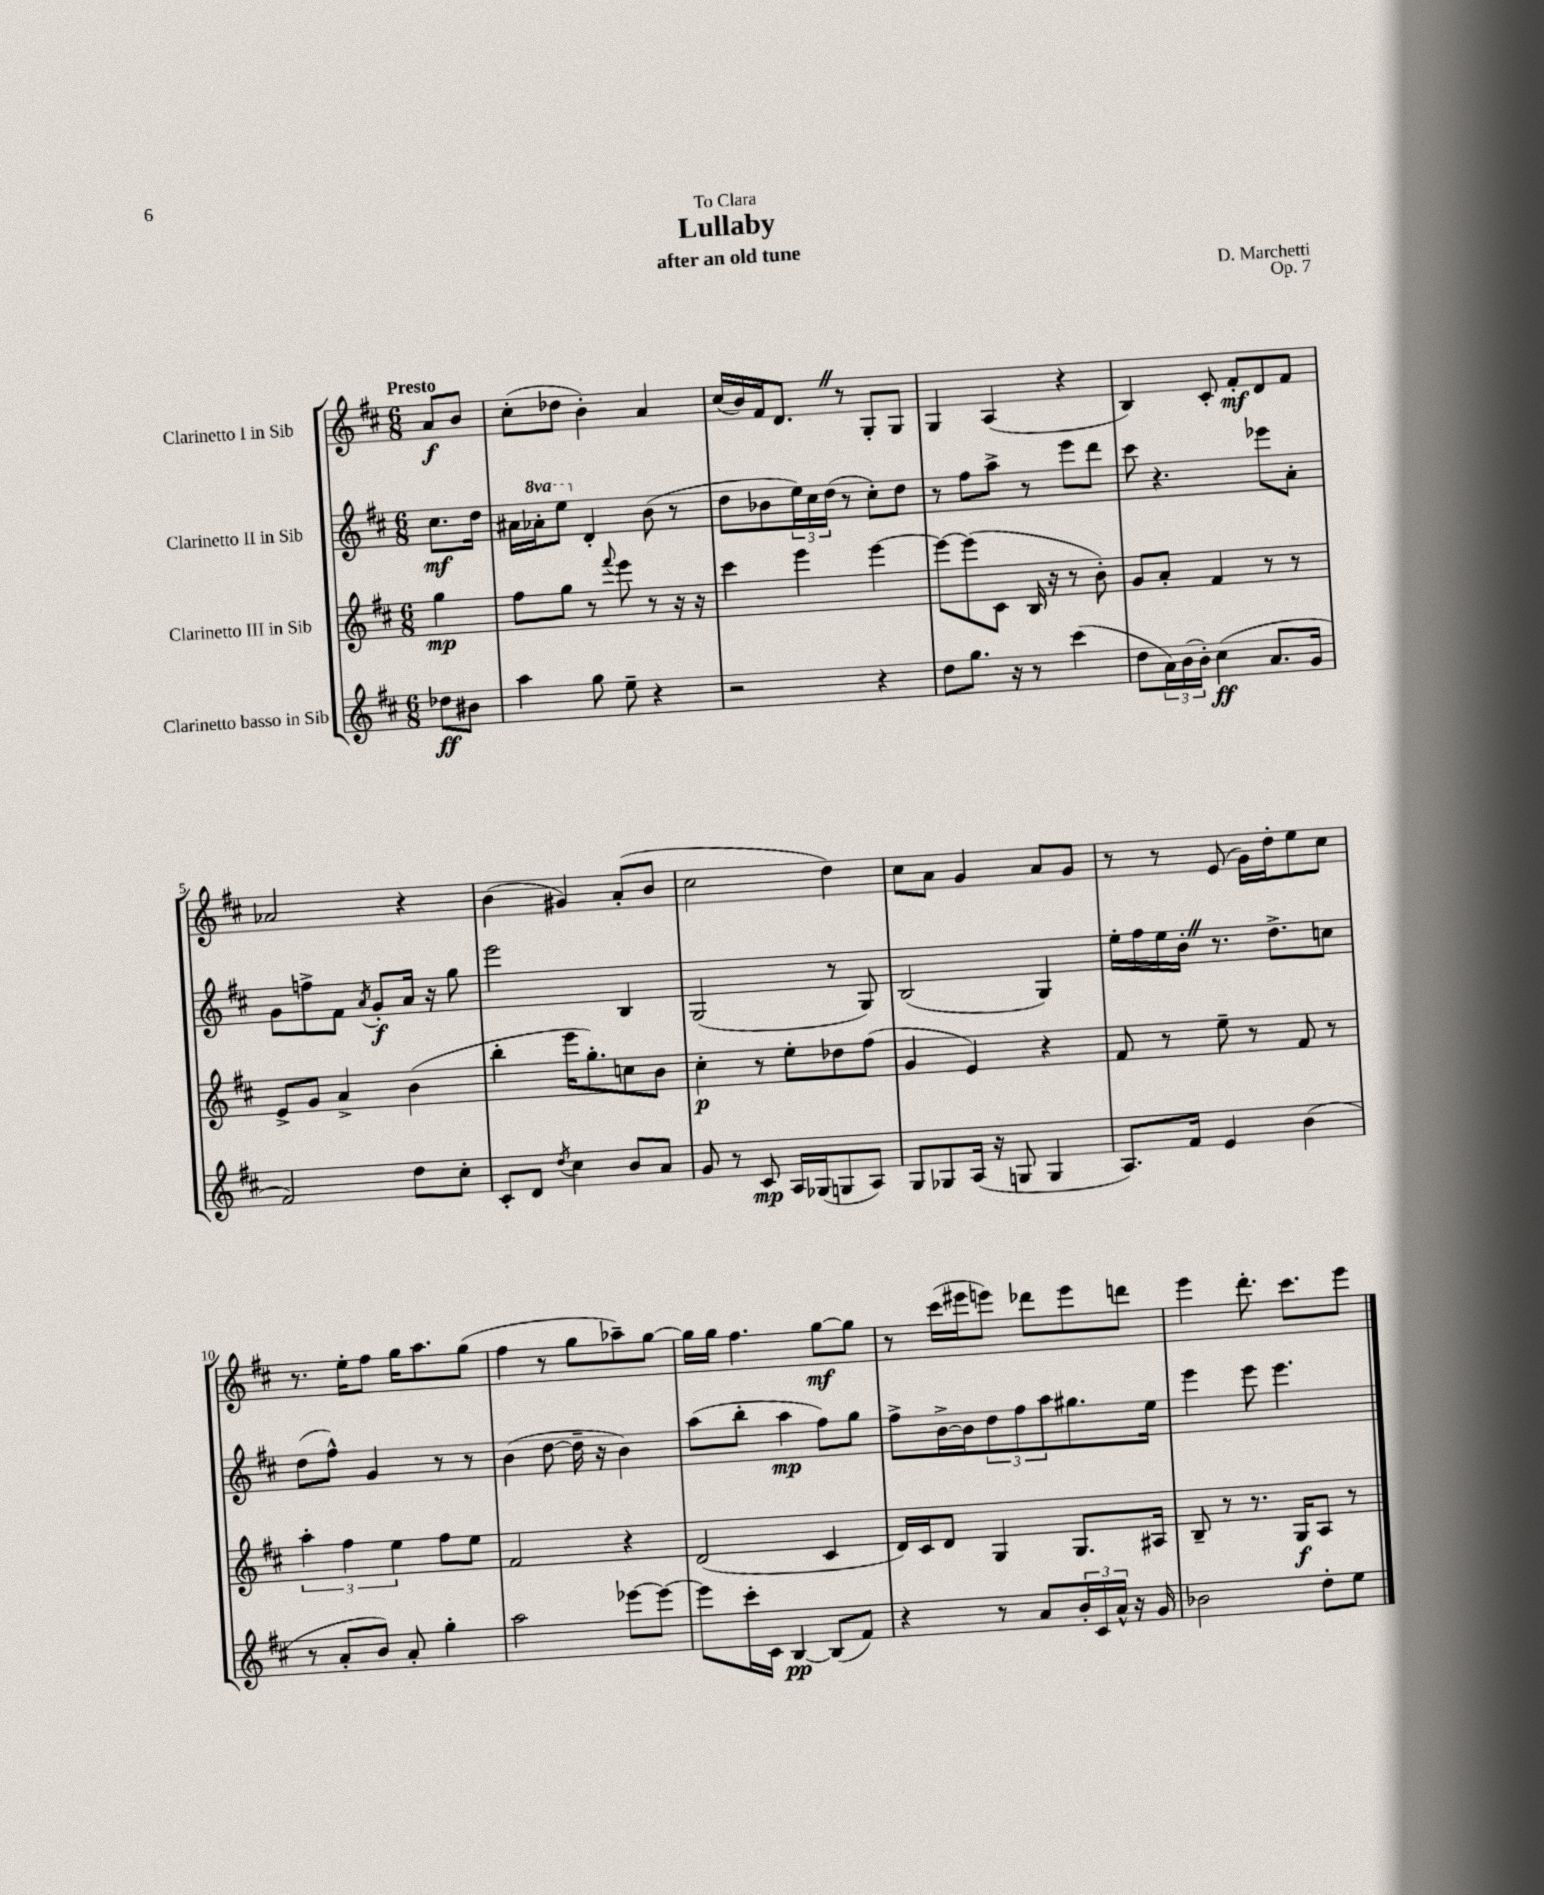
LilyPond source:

\header { title = "Lullaby" composer = "D. Marchetti" subtitle = "after an old tune" dedication = "To Clara" opus = "Op. 7" }
<<
\new StaffGroup <<
\new Staff = "s0" \with { instrumentName = "Clarinetto I in Sib" } {
    \clef treble \key d \major \numericTimeSignature \time 6/8 \partial 4 \tempo "Presto"
    a'8\f b'8 |
    cis''8-.( des''8 b'4-.) a'4 |
    cis''16( b'16) fis'16 d'8. \once \override BreathingSign.text = \markup { \musicglyph "scripts.caesura.straight" } \breathe r8 g8-. g8 |
    g4 a4( r4 |
    b4) cis'8-. fis'8-.\mf d'8 fis'8 |
    aes'2 r4 |
    b'4( gis'4) a'8-.( b'8 |
    cis''2 d''4) |
    cis''8 a'8 g'4 a'8 g'8 |
    r8 r8 e'8( g'16) d''16-. e''8 cis''8 |
    r8. e''16-. fis''8 g''16 a''8. g''8( |
    fis''4 r8 g''8 aes''8--) g''8~ |
    g''16 g''16 fis''4. g''8~\mf g''8 |
    r8 cis'''16( eis'''16 e'''8) des'''8 e'''8 d'''8 |
    e'''4 d'''8.-. cis'''8. e'''8 \bar "|." |
}
\new Staff = "s1" \with { instrumentName = "Clarinetto II in Sib" } {
    \clef treble \key d \major \numericTimeSignature \time 6/8 \set Staff.ottavationMarkups = #ottavation-simple-ordinals \partial 4
    cis''8.\mf d''16 |
    ais'16 \ottava #1 aes''16-. e'''8 \ottava #0 d'4-. b'8( r8 |
    d''8 bes'8 \tuplet 3/2 { e''16) cis''16 d''16( } r8 cis''8-.) d''8 |
    r8 fis''8 a''8-> r8 e'''8 d'''8 |
    cis'''8 r4. ees'''8 a'8-. |
    g'8 f''8-> fis'8 \acciaccatura { a'8 } g'8-.\f a'16 r16 g''8 |
    e'''2 b4 |
    g2( r8 g8) |
    b2( g4) |
    e''16-. fis''16 e''16 b'16-. \once \override BreathingSign.text = \markup { \musicglyph "scripts.caesura.straight" } \breathe r8. d''8.-> c''8 |
    d''8( fis''8-^) g'4 r8 r8 |
    b'4( d''8~ d''16-- r16 b'4) |
    a''8( b''8-. a''4\mp fis''8) g''8 |
    fis''8-> b'16~-> b'16 \tuplet 3/2 { d''8 fis''8 a''8 } gis''8. e''16 |
    e'''4 e'''8 e'''4. \bar "|." |
}
\new Staff = "s2" \with { instrumentName = "Clarinetto III in Sib" } {
    \clef treble \key d \major \numericTimeSignature \time 6/8 \partial 4
    g''4\mp |
    fis''8 g''8 r8 \appoggiatura { fis'''8 } e'''8 r8 r16 r16 |
    cis'''4 e'''4 e'''4~ |
    e'''8~ e'''8( cis'8 b16 r16 r8 b'8-.) |
    g'8 a'8-. fis'4 r8 r8 |
    e'8-> g'8 a'4-> b'4( |
    b''4-. e'''16 g''8.-.) c''8 b'8 |
    cis''4-.\p r8 e''8-. des''8 fis''8( |
    g'4 e'4) r4 |
    fis'8 r8 e''8-- r8 fis'8 r8 |
    \tuplet 3/2 { a''4-. fis''4 e''4 } fis''8 e''8 |
    fis'2 r4 |
    d'2( cis'4 |
    d'16) cis'16 d'8 g4 g8. ais16 |
    b8-- r8 r8. g16\f a8 r8 \bar "|." |
}
\new Staff = "s3" \with { instrumentName = "Clarinetto basso in Sib" } {
    \clef treble \key d \major \numericTimeSignature \time 6/8 \partial 4
    des''8\ff bis'8 |
    a''4 g''8 e''8-- r4 |
    r2 r4 |
    d''8 g''8. r16 r8 cis'''4( |
    d''8 \tuplet 3/2 { a'16) b'16( b'16-.) } cis''4\ff( a'8. g'16 |
    fis'2) d''8 cis''8-. |
    cis'8-. d'8 \acciaccatura { d''8 } cis''4 b'8 a'8 |
    g'8 r8 cis'8\mp a16 ges16( g8 a8) |
    g8 ges8 a16( r16 g8 g4 |
    a8.) fis'16 e'4 b'4( |
    r8 a'8-. b'8) a'8-. g''4-. |
    a''2 ees'''8~ ees'''8~ |
    ees'''8 cis'''16-. cis'16 b4~\pp b8( fis'8) |
    r4 r8 a'8 \tuplet 3/2 { b'16-. cis'16 a'16-^ } r16 g'16 |
    bes'2 d''8-. e''8 \bar "|." |
}
>>
>>
